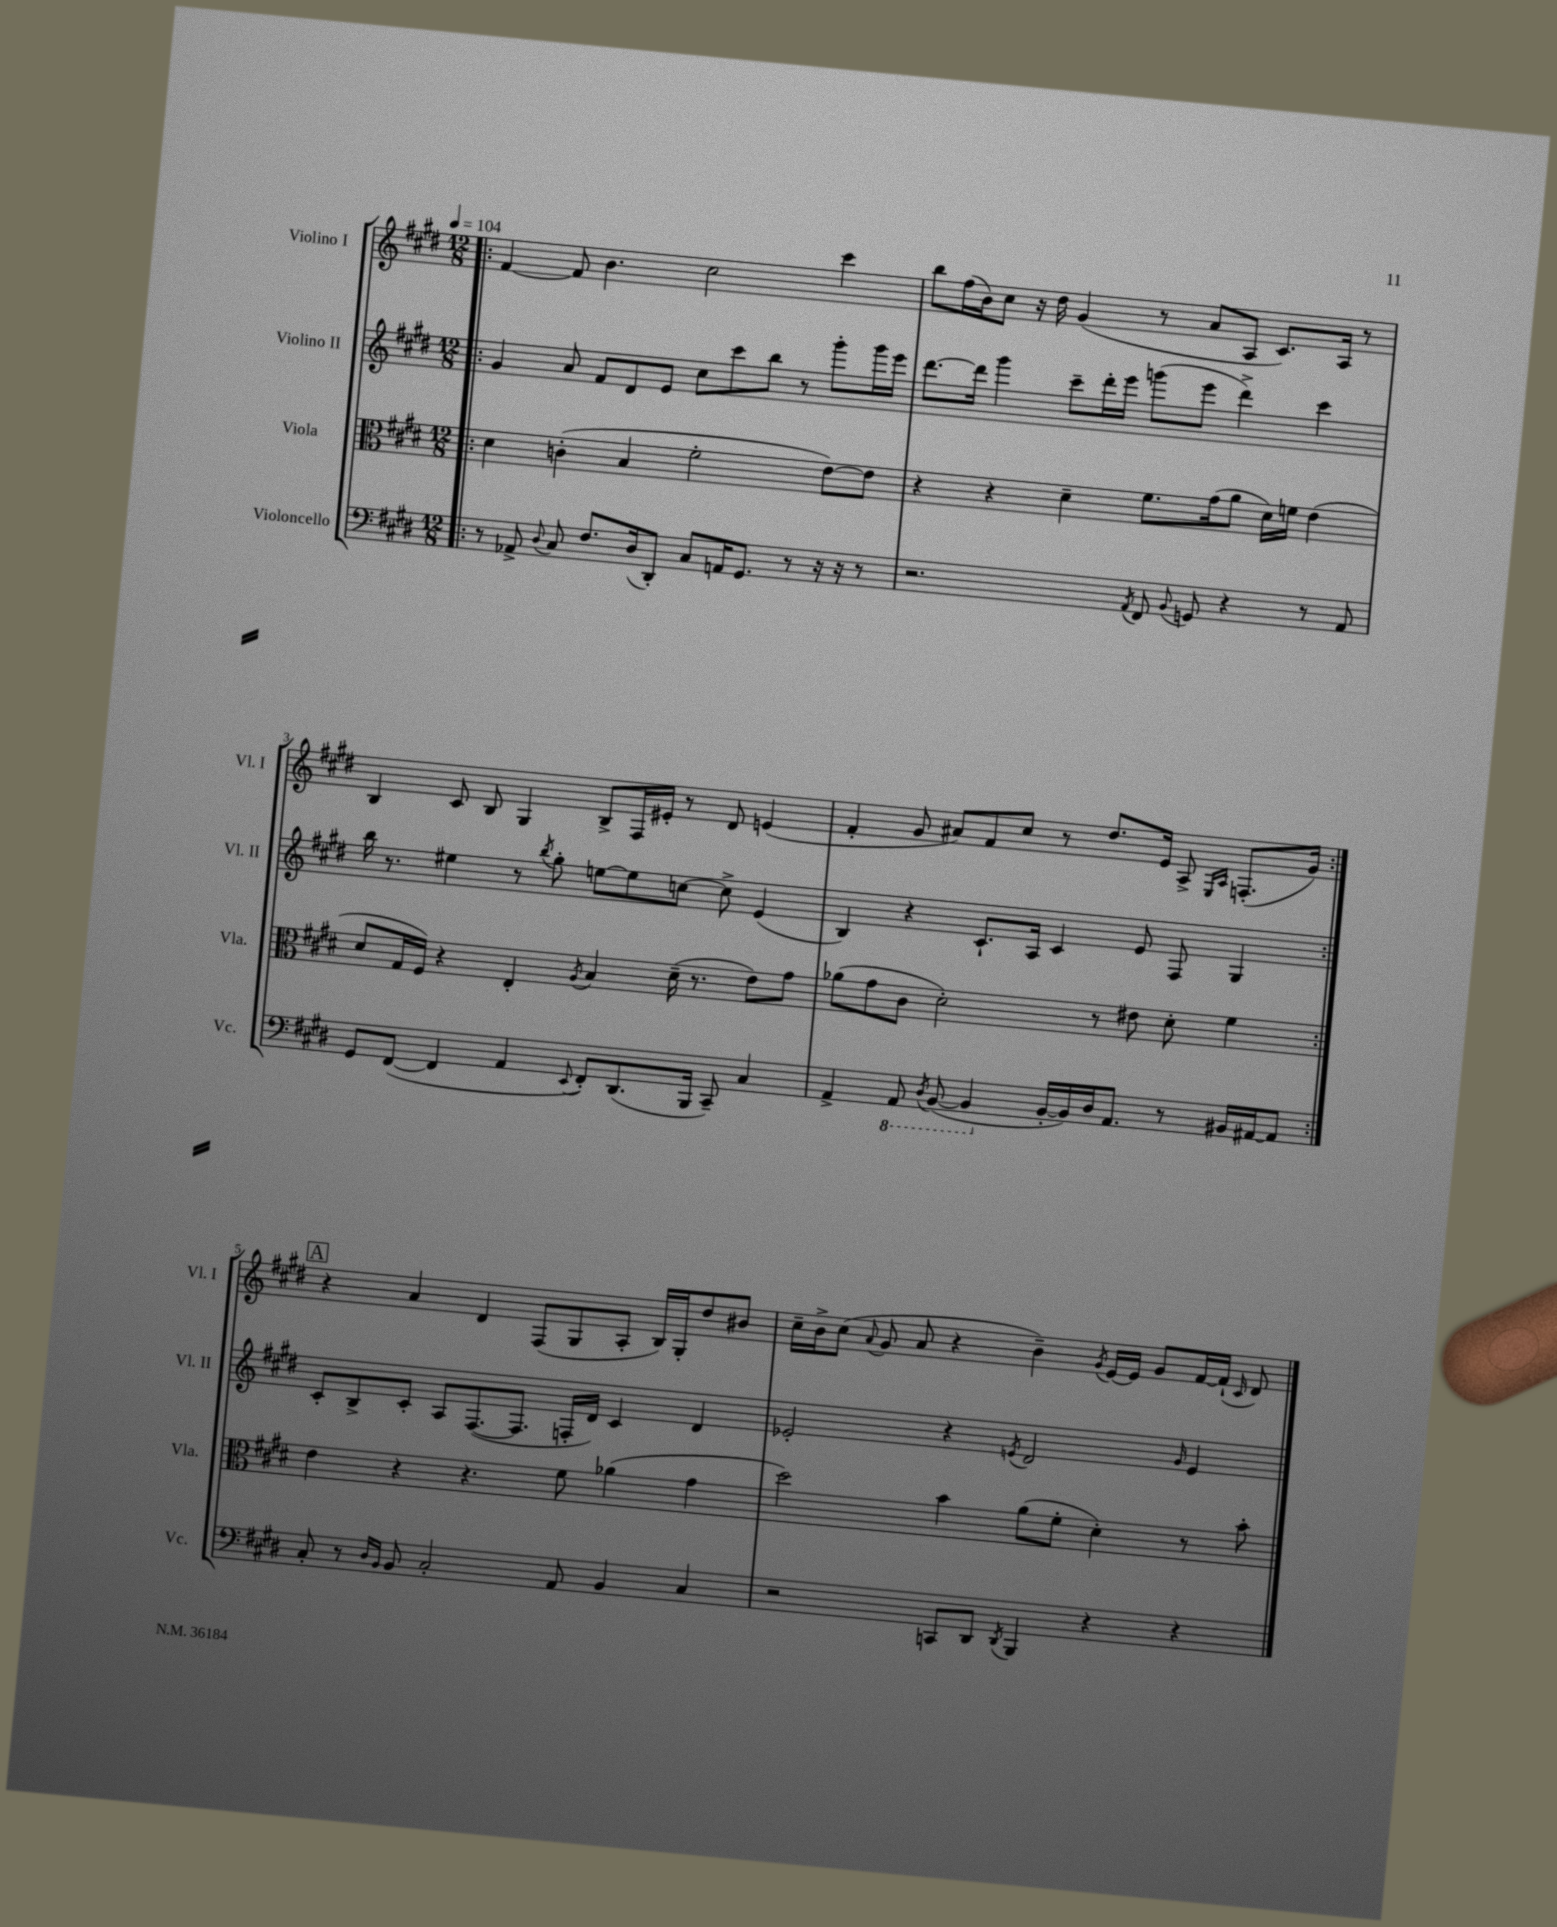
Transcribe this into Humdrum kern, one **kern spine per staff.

**kern	**kern	**kern	**kern
*staff4	*staff3	*staff2	*staff1
*clefF4	*clefC3	*clefG2	*clefG2
*k[f#c#g#d#]	*k[f#c#g#d#]	*k[f#c#g#d#]	*k[f#c#g#d#]
*M12/8	*M12/8	*M12/8	*M12/8
*MM104	*MM104	*MM104	*MM104
=!|:	=!|:	=!|:	=!|:
8r	4d#	4g#	[4f#
8AA-^	.	.	.
8qqD#	.	.	.
8C#	(4c'	8a	8f#]
8.F#	.	8f#	4.b
.	4B	8d#	.
(16D#	.	.	.
8DD#')	.	8e	.
8C#	2f#'	8cc#	2cc#
16AA	.	8ccc#	.
8.GG#	.	.	.
.	.	8bb	.
8r	.	8r	.
16r	[8e)	8ggg#'	4ccc#
16r	.	.	.
8r	8e]	16ggg#	.
.	.	16eee	.
=	=	=	=
2.r	4r	[8.ddd#	8bb
.	.	.	(16ff#
.	.	16ddd#]	16b)
.	4r	4ggg#	8cc#
.	.	.	16r
.	.	.	16dd#
.	4d#~	8ccc#~	(4g#
.	.	16ddd#'	.
.	.	16eee	.
8qAA	.	.	.
8FF#	8.f#	(8ggg	8r
8qqBB	.	.	.
8GG	.	8eee	8a
.	(16g#	.	.
4r	8a	4ddd#^)	8A
.	16d#)	.	8.c#)
.	16f	.	.
8r	(4e	4ccc#	.
.	.	.	16A
8AA	.	.	8r
=	=	=	=
8GG#	8d#	16bb	4B
.	.	8.r	.
([8FF#	16G#	.	.
.	16F#)	.	.
4FF#]	4r	4ee#	8c#
.	.	.	8B
4AA	4E'	8r	4G#
.	.	8qbb	.
.	.	8gg#'	.
8qqEE	8qA	.	.
8FF#')	4B	[8ee	8B^
(8.DD#	.	8ee]	16F#
.	.	.	16e#'
.	(16d#~	[8cc	8r
16BBB	8.r	.	.
8CC#~)	.	8cc^]	8d#
4C#	8e)	(4e	(4e
.	8g#	.	.
=	=	=	=
4AA^	(8a-	4B)	4f#'
.	8g#	.	.
8AAA	8c#	4r	8g#
8qDD#	.	.	.
([8BBB	2d#')	.	8a#)
4BBB]	.	8.c#`	8f#
.	.	.	8cc#
.	.	16A	.
[16BB'	.	4c#	8r
16BB])	.	.	.
16D#	8r	.	8.dd#
8.AA	.	.	.
.	8e#	8e	.
.	.	.	16e
8r	8d#'	8F#	8A^
.	.	.	16qqE
.	.	.	16qqA
16BB#	4f#	4G#	(8.F'
[16AA#	.	.	.
8AA#]	.	.	.
.	.	.	16g#)
=:|!	=:|!	=:|!	=:|!
8C#'	4e	8c#'	4r
8r	.	8B^	.
16qqD#	.	.	.
16qqBB	.	.	.
8BB	4r	8c#'	4a
2C#'	.	8A	.
.	4.r	([8.F#	4d#
.	.	8.F#]	.
.	.	.	(8F#
8AA	8f#	16F'	8G#
.	.	16d#)	.
4BB	(4a-	4c#	8A'
.	.	.	16B)
.	.	.	16G#'
4C#	4g#	4d#	8dd#
.	.	.	8b#
=	=	=	=
2r	2dd#)	2e-'	16cc#~
.	.	.	16b^
.	.	.	(8cc#
.	.	.	8qqa
.	.	.	8g#
.	.	.	8a
8CC	4b	4r	4r
8DD#	.	.	.
8qDD#	.	8qe	.
4BBB	(8a	2d#	4b~)
.	8f#'	.	.
.	.	.	8qg#
4r	4d#')	.	[16e
.	.	.	16e]
.	.	.	8g#
.	.	16qqg#	.
4r	8r	4e	[16f#
.	.	.	(16f#`]
.	.	.	16qqc#
.	8b'	.	8d#)
==	==	==	==
*-	*-	*-	*-
